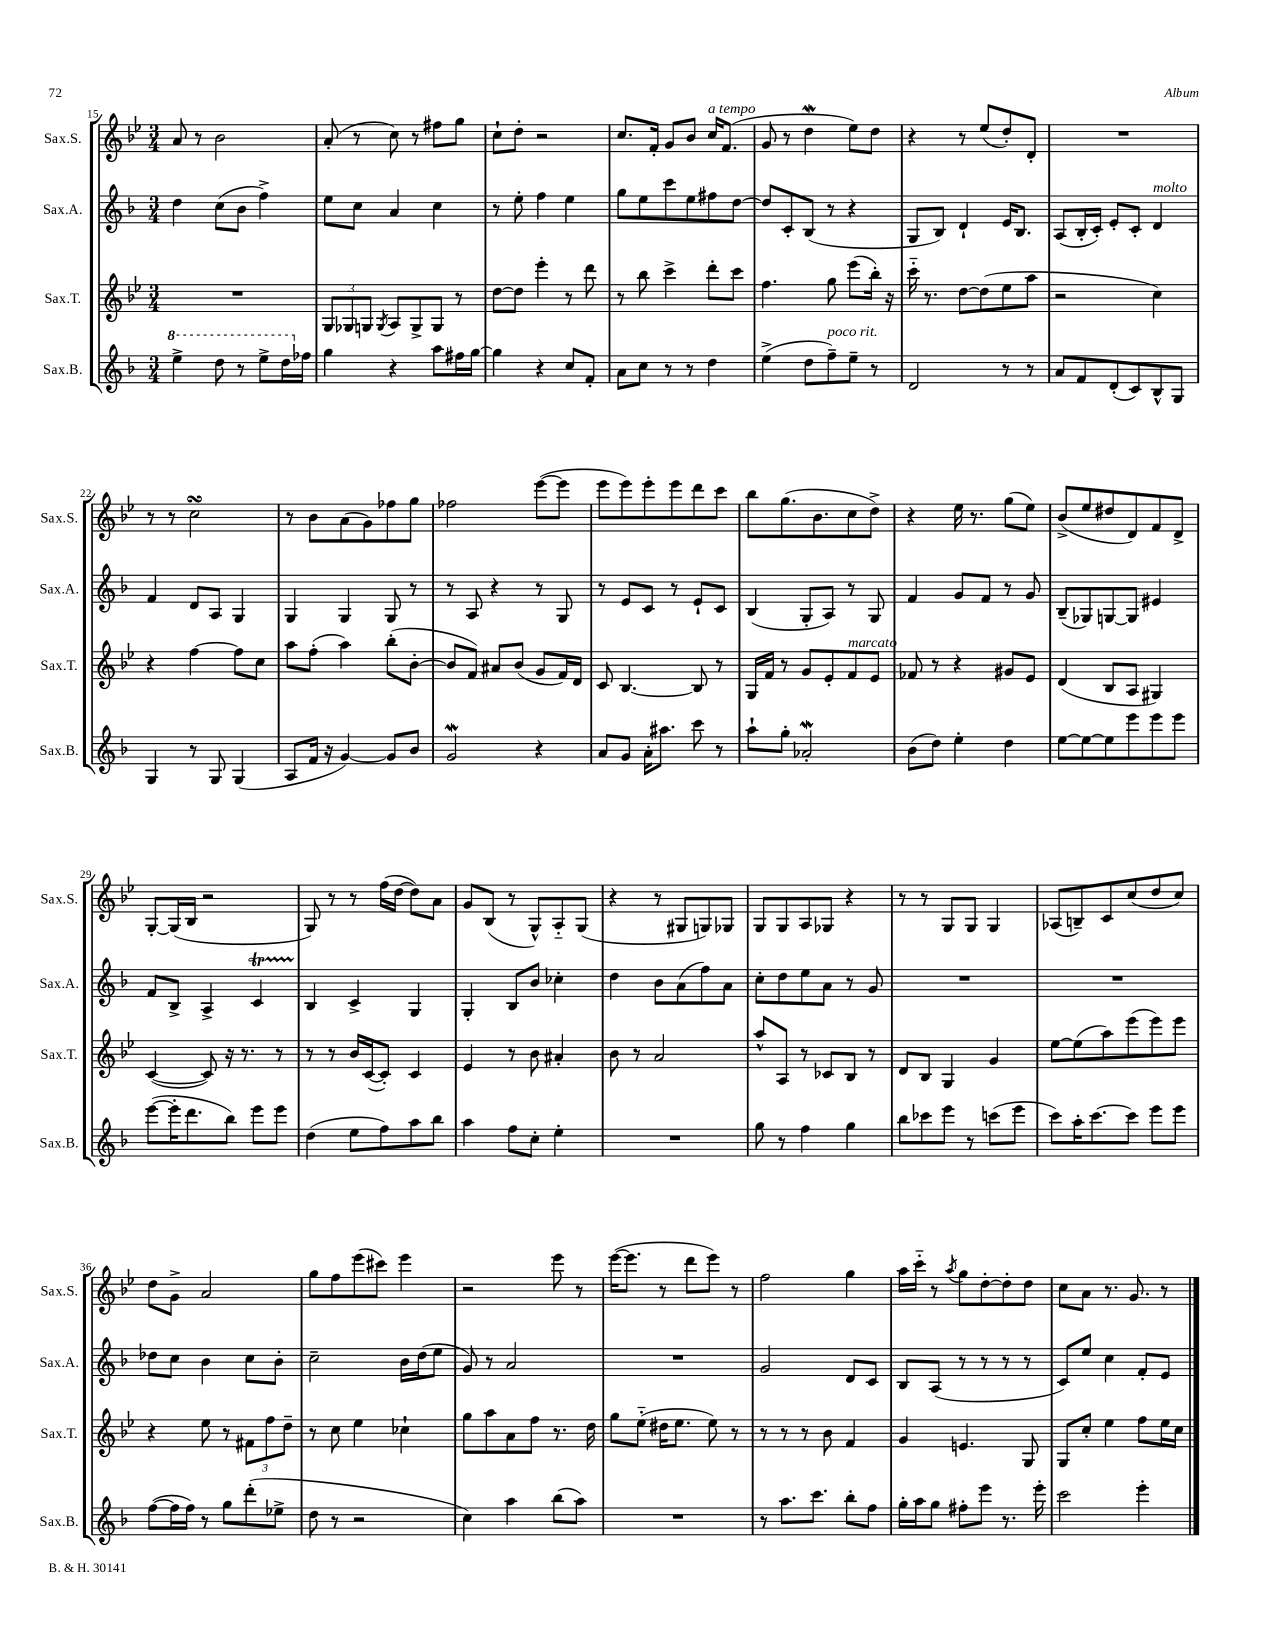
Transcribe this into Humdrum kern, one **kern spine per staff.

**kern	**kern	**kern	**kern
*staff4	*staff3	*staff2	*staff1
*clefG2	*clefG2	*clefG2	*clefG2
*k[b-]	*k[b-e-]	*k[b-]	*k[b-e-]
*M3/4	*M3/4	*M3/4	*M3/4
4eee^	2.r	4dd	8a
.	.	.	8r
8ddd	.	(8cc	2b-
8r	.	8b-	.
8eee^	.	4ff^)	.
16ddd	.	.	.
16ff-	.	.	.
=	=	=	=
4gg	12G	8ee	(8a'
.	12G-	.	.
.	.	8cc	8r
.	12G	.	.
.	8qG	.	.
4r	8A	4a	8cc)
.	8G^	.	8r
8aa	8G	4cc	8ff#
16ff#	8r	.	8gg
[16gg	.	.	.
=	=	=	=
4gg]	[8dd	8r	8cc`
.	8dd]	8ee'	8dd'
4r	4eee-'	4ff	2r
8cc	8r	4ee	.
8f'	8ddd	.	.
=	=	=	=
8a	8r	8gg	8.cc
8cc	8bb-	8ee	.
.	.	.	16f'
8r	4ccc^	8ccc	8g
8r	.	8ee	8b-
4dd	8ddd'	8ff#	16cc
.	.	.	(8.f
.	8ccc	[8dd	.
=	=	=	=
(4ee^	4.ff	8dd]	8g
.	.	8c'	8r
8dd	.	(8B-	4dd
8ff~)	8gg	8r	.
8ee~	(8eee-	4r	8ee-)
8r	16bb-')	.	8dd
.	16r	.	.
=	=	=	=
2d	16ccc'~	8G	4r
.	8.r	.	.
.	.	8B-)	.
.	[8dd	4d`	8r
.	(8dd]	.	(8ee-
8r	8ee-	16e	8dd')
.	.	8.B-	.
8r	8aa	.	8d'
=	=	=	=
8a	2r	(8A	2.r
8f	.	16B-'	.
.	.	16c')	.
(8d'	.	8e'	.
8c)	.	8c'	.
8B-^^	4cc)	4d	.
8G	.	.	.
=	=	=	=
4G	4r	4f	8r
.	.	.	8r
8r	[4ff	8d	2cc
8G	.	8A	.
(4G	8ff]	4G	.
.	8cc	.	.
=	=	=	=
8A	8aa	4G	8r
16f	(8ff'	.	8b-
16r	.	.	.
[4g)	4aa)	4G	(8a
.	.	.	8g)
8g]	(8bb-'	8G	8ff-
8b-	[8b-'	8r	8gg
=	=	=	=
2g	8b-]	8r	2ff-
.	8f)	8A	.
.	8a#	4r	.
.	(8b-	.	.
4r	8g	8r	([8eee-
.	16f)	8G	8eee-]
.	16d	.	.
=	=	=	=
8a	8c	8r	8eee-
8g	[4.B-	8e	8eee-)
16a'	.	8c	8eee-'
8.aa#	.	.	.
.	.	8r	8eee-
8ccc	8B-]	8e`	8ddd
8r	8r	8c	8ccc
=	=	=	=
8aa`	16G	(4B-	8bb-
.	16f	.	.
8gg'	8r	.	(8.gg
2a-'	8g	8G'	.
.	.	.	8.b-
.	8e-'	8A)	.
.	8f	8r	8cc
.	8e-	8G	8dd^)
=	=	=	=
(8b-	8f-	4f	4r
8dd)	8r	.	.
4ee'	4r	8g	16ee-
.	.	.	8.r
.	.	8f	.
4dd	8g#	8r	(8gg
.	8e-	8g	8ee-)
=	=	=	=
[8ee	(4d	(8B-~	(8b-^
8ee_	.	8G-)	8ee-
8ee]	8B-	[8G	8dd#
8eee	8A	8G]	8d)
8eee	4G#)	4e#	8f
8eee	.	.	8d^
=	=	=	=
([8eee	([4c	8f	[8G'
16eee']	.	8B-^	(16G]
8.ddd	.	.	16B-
.	8c])	4A^	2r
8bb-)	16r	.	.
.	8.r	.	.
8eee	.	4c	.
8eee	8r	.	.
=	=	=	=
(4dd	8r	4B-	8G)
.	8r	.	8r
8ee	16b-	4c^	8r
.	([16c	.	.
8ff)	8c'])	.	(16ff
.	.	.	[16dd
8aa	4c	4G	8dd])
8bb-	.	.	8a
=	=	=	=
4aa	4e-	4G'	8g
.	.	.	(8B-
8ff	8r	8B-	8r
8cc'	8b-	8b-	8G^^)
4ee'	4a#'	4cc-'	8A'~
.	.	.	(8G
=	=	=	=
2.r	8b-	4dd	4r
.	8r	.	.
.	2a	8b-	8r
.	.	(8a	8G#
.	.	8ff)	8G)
.	.	8a	8G-
=	=	=	=
8gg	8aa^^	8cc'	8G
8r	8A	8dd	8G
4ff	8r	8ee	8A
.	8c-	8a	8G-
4gg	8B-	8r	4r
.	8r	8g	.
=	=	=	=
8bb-	8d	2.r	8r
8ccc-	8B-	.	8r
8eee	4G	.	8G
8r	.	.	8G
(8ccc	4g	.	4G
8eee	.	.	.
=	=	=	=
8ccc)	[8ee-	2.r	(8A-
16aa'	(8ee-]	.	8B~)
[8.ccc	.	.	.
.	8aa)	.	8c
8ccc]	(8eee-	.	(8cc
8eee	8eee-)	.	8dd
8eee	8eee-	.	8cc)
=	=	=	=
([8ff	4r	8dd-	8dd
16ff]	.	8cc	8g^
16ff)	.	.	.
8r	8ee-	4b-	2a
8gg	8r	.	.
(8ddd'	12f#	8cc	.
.	12ff	.	.
8ee-^	.	8b-'	.
.	12dd~	.	.
=	=	=	=
8dd	8r	2cc~	8gg
8r	8cc	.	8ff
2r	4ee-	.	(8eee-
.	.	.	8ccc#)
.	4cc-`	16b-	4eee-
.	.	(16dd	.
.	.	8ee	.
=	=	=	=
4cc)	8gg	8g)	2r
.	8aa	8r	.
4aa	8a	2a	.
.	8ff	.	.
(8bb-	8.r	.	8eee-
8aa)	.	.	8r
.	16dd	.	.
=	=	=	=
2.r	8gg	2.r	([16eee-
.	.	.	8.eee-]
.	(8ee-'~	.	.
.	16dd#	.	8r
.	8.ee-	.	.
.	.	.	8ddd
.	8ee-)	.	8eee-)
.	8r	.	8r
=	=	=	=
8r	8r	2g	2ff
8.aa	8r	.	.
.	8r	.	.
8.ccc	.	.	.
.	8b-	.	.
8bb-'	4f	8d	4gg
8ff	.	8c	.
=	=	=	=
16gg'	4g	8B-	16aa
16aa	.	.	16ccc'~
8gg	.	(8A	8r
.	.	.	8qaa
8ff#'	4.e	8r	8gg
8eee	.	8r	[8dd'
8.r	.	8r	8dd']
.	8G	8r	8dd
16eee'	.	.	.
=	=	=	=
2ccc	8G	8c)	8cc
.	8cc'	8ee	8a
.	4ee-	4cc	8.r
.	.	.	8.g
4eee'	8ff	8f'	.
.	16ee-	8e	8r
.	16cc	.	.
==	==	==	==
*-	*-	*-	*-
